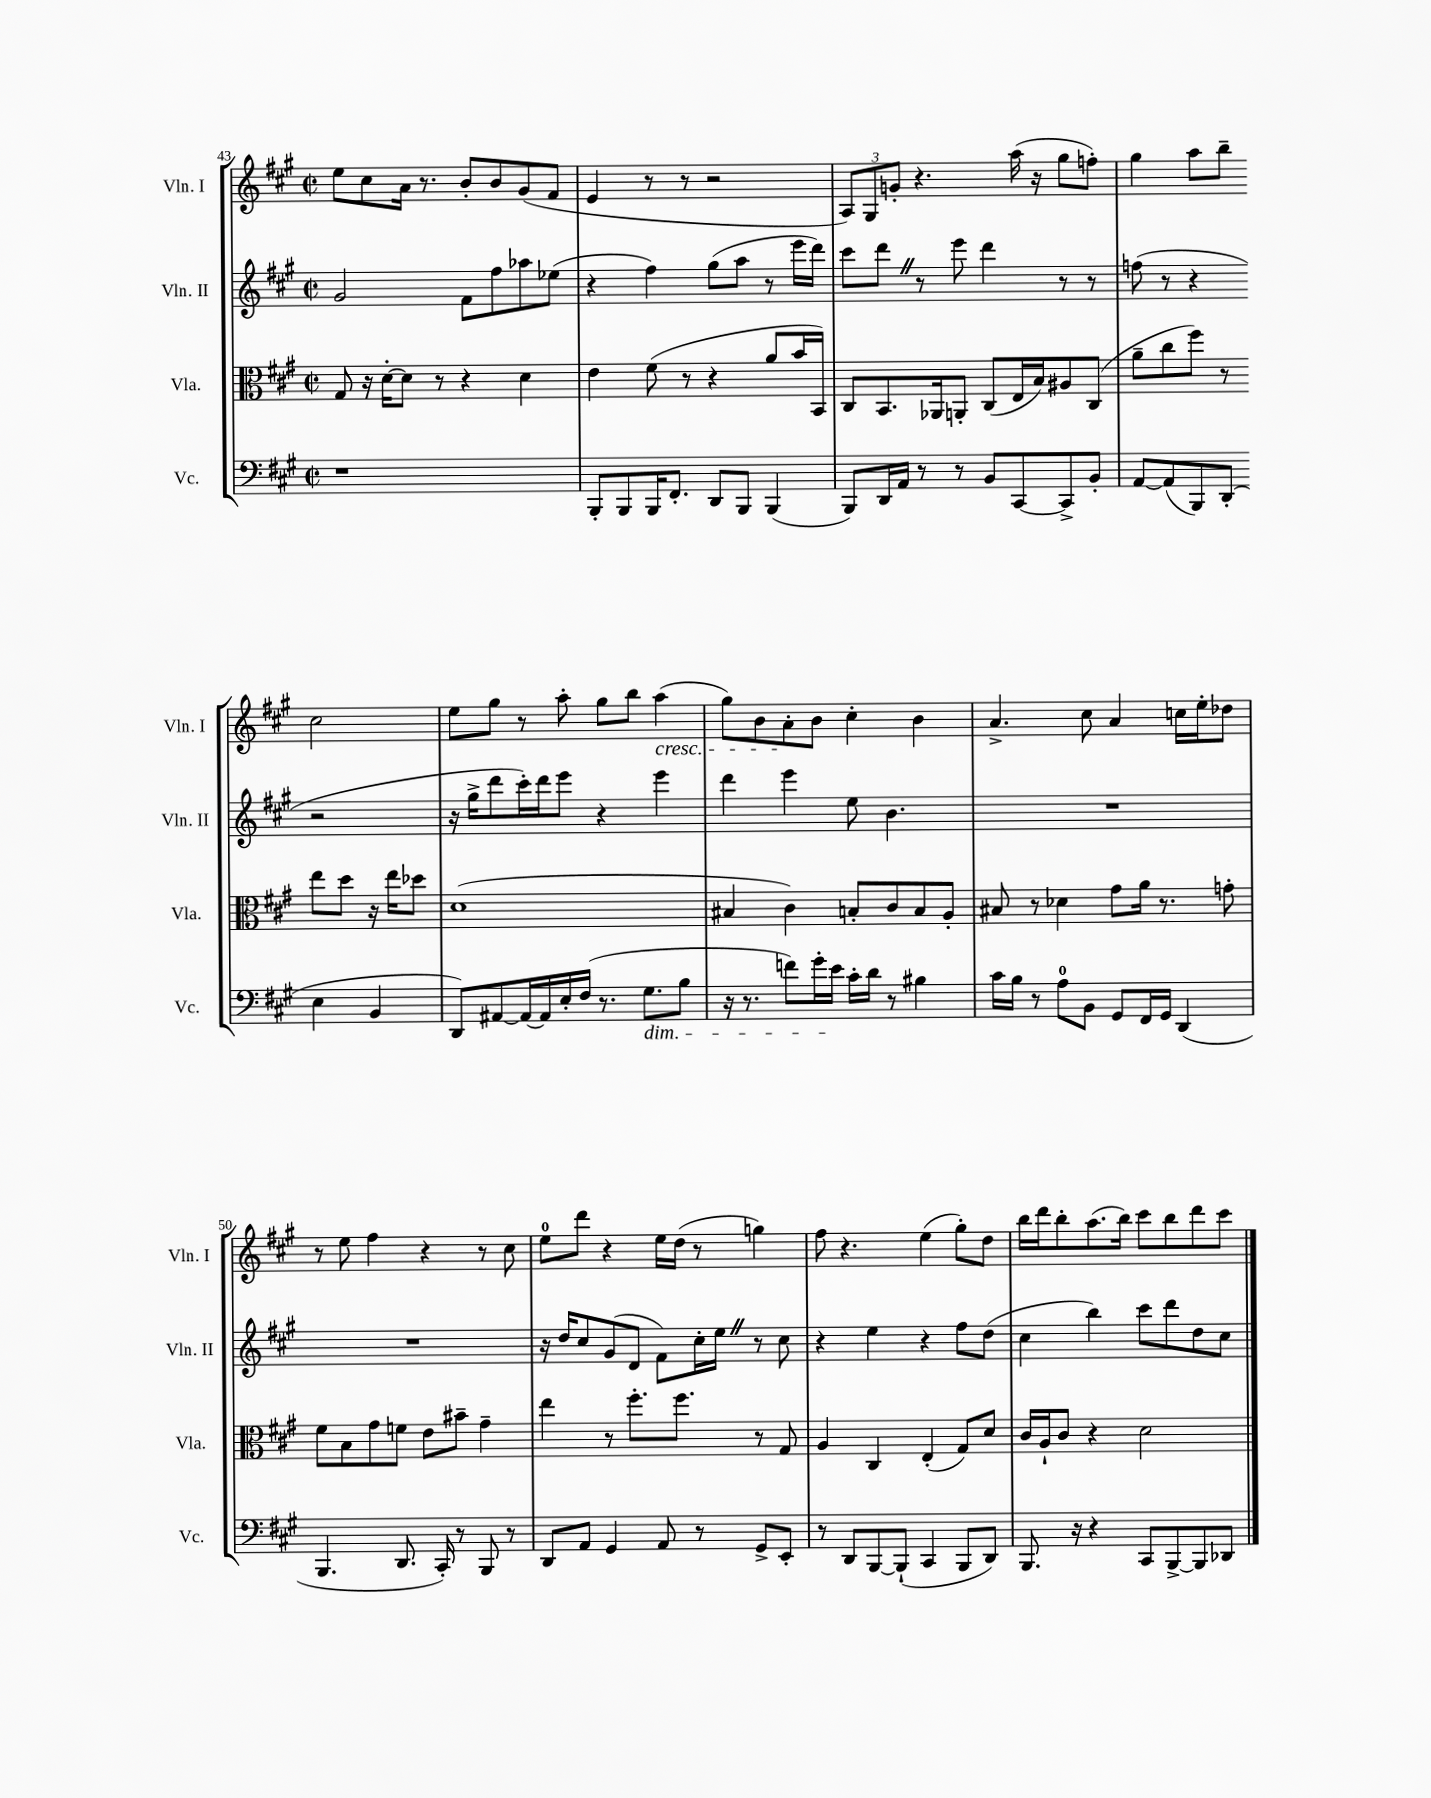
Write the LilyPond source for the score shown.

<<
\new StaffGroup <<
\new Staff = "s0" \with { instrumentName = "Vln. I" shortInstrumentName = "Vln. I" } {
    \clef treble \key a \major \defaultTimeSignature \time 2/2
    e''8 cis''8 a'16 r8. b'8-. b'8 gis'8( fis'8 |
    e'4 r8 r8 r2 |
    \tuplet 3/2 { a8) gis8 g'8-. } r4. a''16( r16 gis''8 f''8-.) |
    gis''4 a''8 b''8-- cis''2 |
    e''8 gis''8 r8 a''8-. gis''8 b''8 a''4\cresc( |
    gis''8) b'8 a'8-.\! b'8 cis''4-. b'4 |
    a'4.-> cis''8 a'4 c''16 e''16-. des''8 |
    r8 e''8 fis''4 r4 r8 cis''8 |
    e''8-0 d'''8 r4 e''16 d''16( r8 g''4) |
    fis''8 r4. e''4( gis''8-.) d''8 |
    b''16 d'''16 b''8-. a''8.( b''16) cis'''8 b''8 d'''8 cis'''8 \bar "|." |
}
\new Staff = "s1" \with { instrumentName = "Vln. II" shortInstrumentName = "Vln. II" } {
    \clef treble \key a \major \defaultTimeSignature \time 2/2
    gis'2 fis'8 fis''8 aes''8 ees''8( |
    r4 fis''4) gis''8( a''8 r8 e'''16 d'''16) |
    cis'''8 d'''8 \once \override BreathingSign.text = \markup { \musicglyph "scripts.caesura.straight" } \breathe r8 e'''8 d'''4 r8 r8 |
    f''8( r8 r4 r2 |
    r16 gis''16-> d'''8 cis'''16-.) d'''16 e'''8 r4 e'''4 |
    d'''4 e'''4 e''8 b'4. |
    R1 |
    R1 |
    r16 d''16 cis''8 gis'8( d'8 fis'8) cis''16-. e''16 \once \override BreathingSign.text = \markup { \musicglyph "scripts.caesura.straight" } \breathe r8 cis''8 |
    r4 e''4 r4 fis''8 d''8( |
    cis''4 b''4) cis'''8 d'''8 d''8 cis''8 \bar "|." |
}
\new Staff = "s2" \with { instrumentName = "Vla." shortInstrumentName = "Vla." } {
    \clef alto \key a \major \defaultTimeSignature \time 2/2
    gis8 r16 d'16~-. d'8 r8 r4 d'4 |
    e'4 fis'8( r8 r4 a'8 b'16 b,16) |
    cis8 b,8. aes,16 a,8-. cis8( e16 b16) ais8 cis8( |
    a'8-- cis''8 fis''8) r8 e''8 d''8 r16 e''16 des''8 |
    d'1( |
    bis4 cis'4) b8-. cis'8 b8 a8-. |
    bis8 r8 des'4 gis'8 a'16 r8. g'8-. |
    fis'8 b8 gis'8 f'8 e'8 bis'8-- gis'4-- |
    e''4 r8 fis''8.-. fis''8. r8 gis8 |
    a4 cis4 e4-.( gis8) d'8 |
    cis'16 a16-! cis'8 r4 d'2 \bar "|." |
}
\new Staff = "s3" \with { instrumentName = "Vc." shortInstrumentName = "Vc." } {
    \clef bass \key a \major \defaultTimeSignature \time 2/2
    r1 |
    b,,8-. b,,8 b,,16 fis,8.-. d,8 b,,8 b,,4( |
    b,,8) d,16 a,16 r8 r8 b,8 cis,8~ cis,8-> b,8-. |
    a,8~ a,8( b,,8) d,8-.( e4 b,4 |
    d,8) ais,8~ ais,16~ ais,16 e16-. fis16( r8. gis8.\dim b8 |
    r16 r8. f'8) gis'16-. e'16\! cis'16-. d'16 r8 bis4 |
    cis'16 b16 r8 a8-0 b,8 gis,8 fis,16 gis,16 d,4( |
    b,,4. d,8. cis,16-.) r8 b,,8 r8 |
    d,8 a,8 gis,4 a,8 r8 gis,8-> e,8-. |
    r8 d,8 b,,8~ b,,8-!( cis,4 b,,8 d,8) |
    b,,8. r16 r4 cis,8 b,,8~-> b,,8 des,8 \bar "|." |
}
>>
>>
\layout { \context { \Score currentBarNumber = #43 } }
